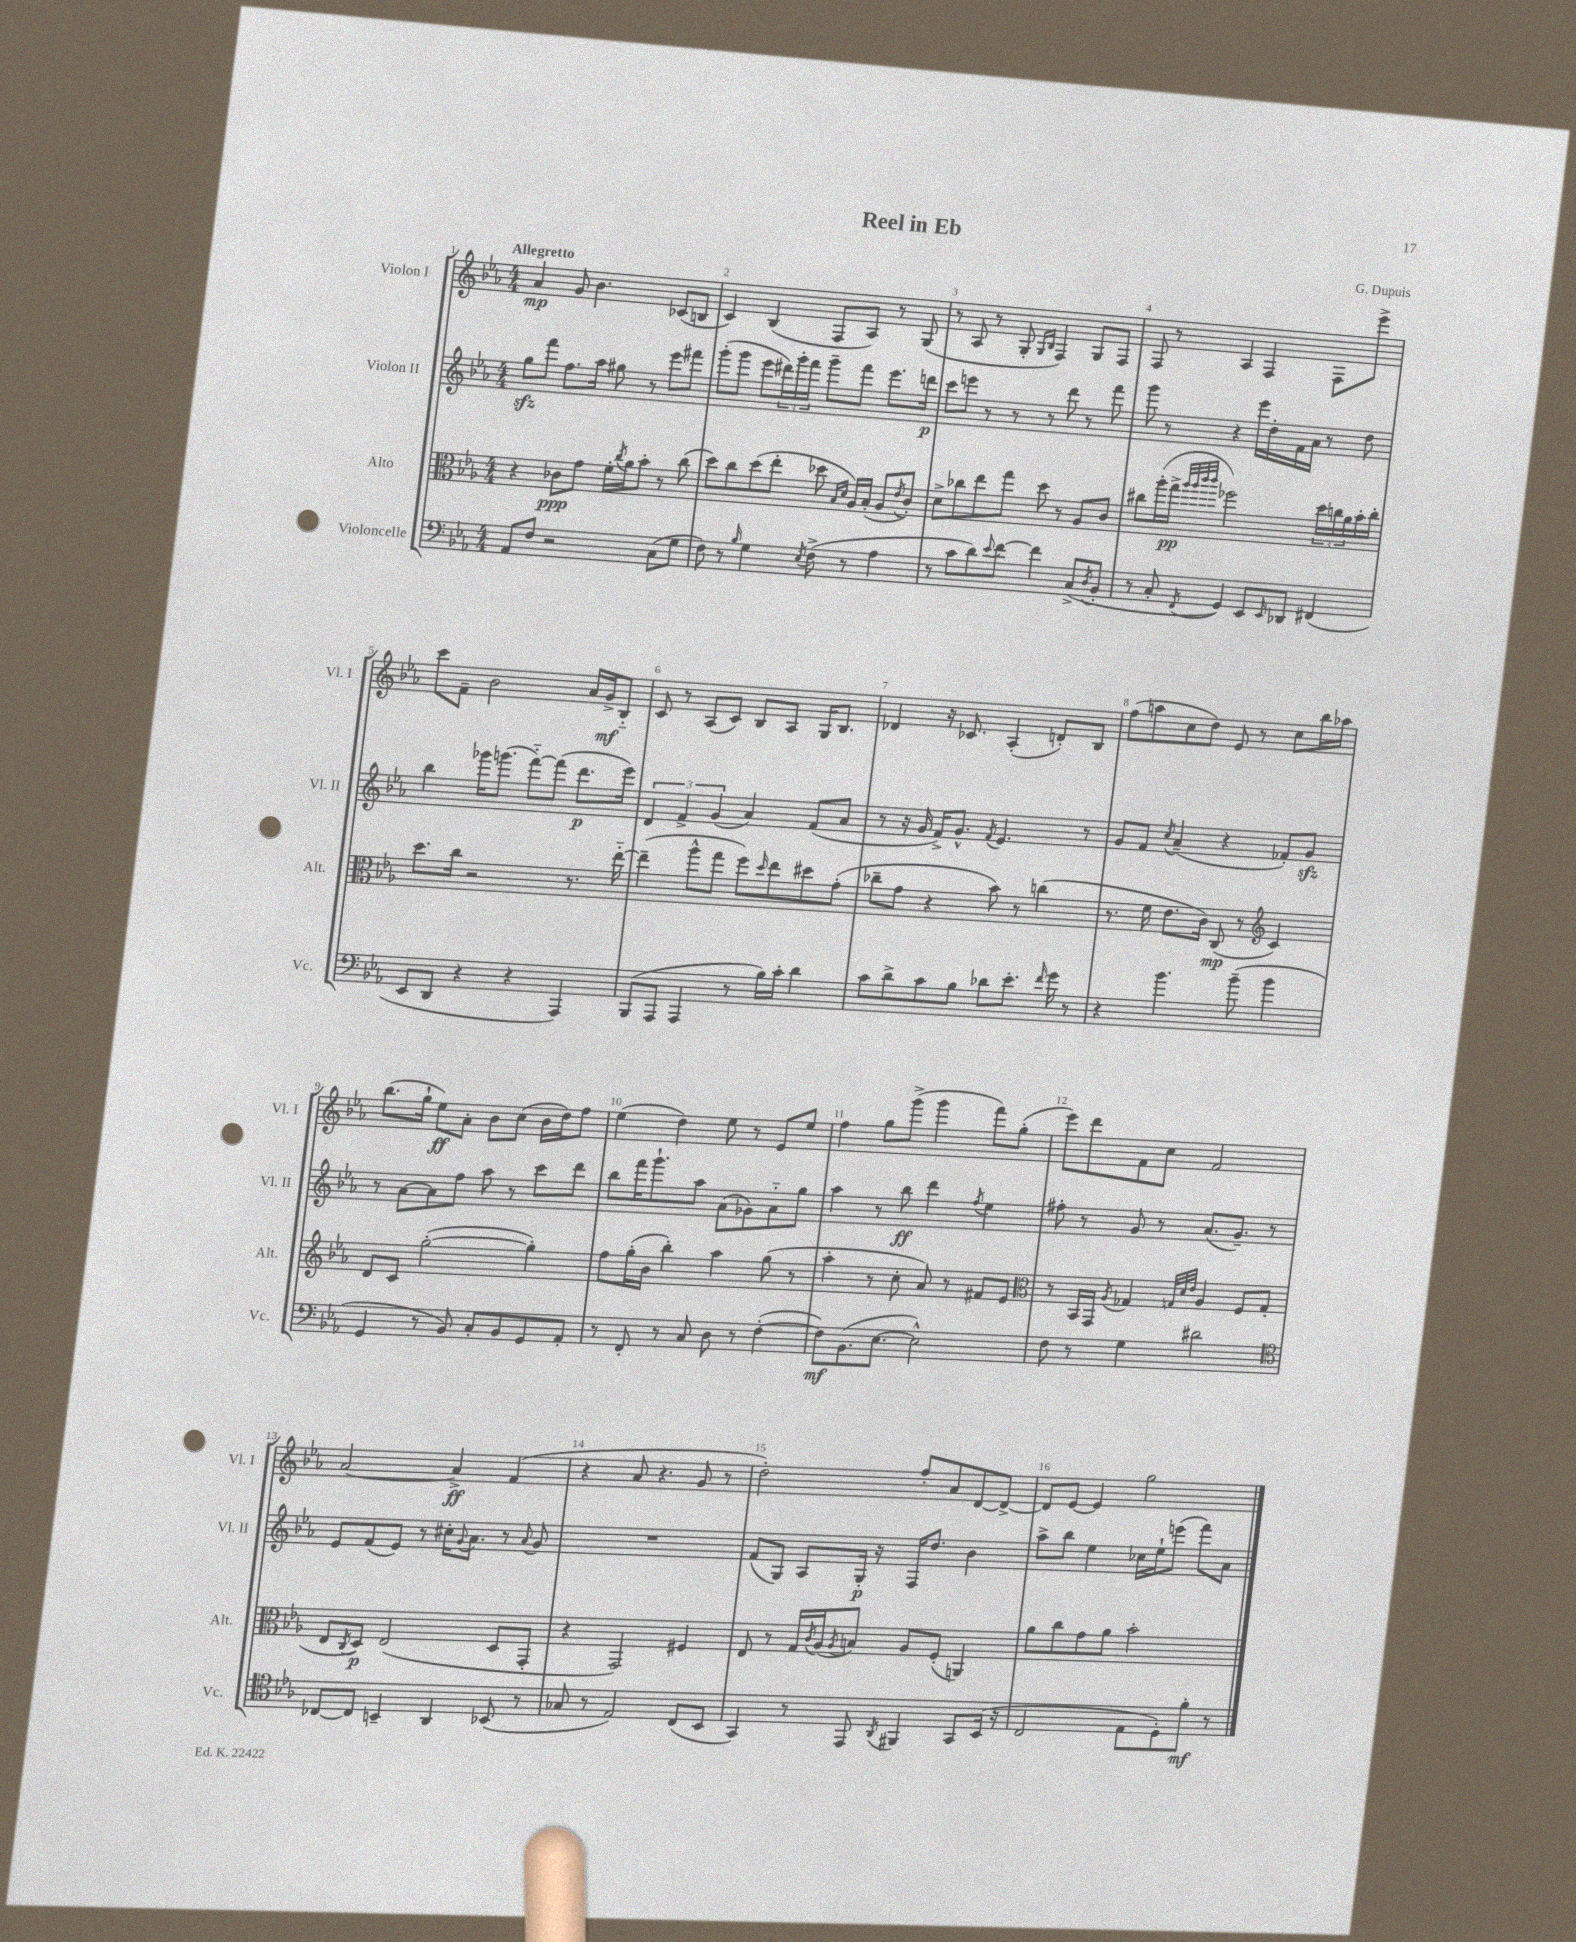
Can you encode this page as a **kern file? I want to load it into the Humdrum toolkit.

**kern	**kern	**kern	**kern
*staff4	*staff3	*staff2	*staff1
*clefF4	*clefC3	*clefG2	*clefG2
*k[b-e-a-]	*k[b-e-a-]	*k[b-e-a-]	*k[b-e-a-]
*M4/4	*M4/4	*M4/4	*M4/4
8AA-/L	4r	8gg\L	4a-/
8F/J	.	8fff\J	.
2r	8c-\L	8.ff\L	8g/
.	8g\J	.	4.b-\
.	.	16aa-\Jk	.
.	16f'\LL	8gg#\	.
.	8qcc/	.	.
.	16a-\J	.	.
.	8b-'\J	8r	.
(8C\L	8r	8eee-\L	(8c-/L
8G\J	(8cc\	8fff#\J	8B/J
=	=	=	=
8F\)	8dd\L)	(8ggg'\L	4c/)
8r	8cc\	8ggg\J	.
16qqB-/	.	.	.
4G\	(8dd\	8eee-\L	(4B-/
.	8ee-'\J	24ddd#\L)	.
.	.	24ggg'\	.
.	.	24fff\JJ	.
8qE-/	.	.	.
(8F^\	8dd-\	8ggg~\L	8F/L
.	16qqB-/LL	.	.
.	16qqd/JJ	.	.
8r	16A-/LL)	8fff\J	8A-/J)
.	(16B-'/JJ	.	.
4A-\	8A-/L	8.eee-\L	8r
.	8qe-/	.	.
.	8c'/J)	.	(8G/
.	.	16ddd\Jk	.
=	=	=	=
8r	8d^\L	8ccc\L	8r
8c\L	8cc-\	8eee\J	8A-/
8d\)	8ee-\	8r	8r
8qqe-/	.	.	.
[8f\J	8gg\J	8r	8G'/
.	.	.	16qqG/LL
.	.	.	16qqB-/JJ
4f\]	8dd\	8r	4F/)
.	8r	8ddd\	.
(8C^/L	8A-/L	8r	8G/L
8qD/	.	.	.
8BB-'/J	8c/J	8fff\	8F/J
=	=	=	=
8r	8cc#\L	8ggg\	8F/
8C'/	(16aa-'\L	8r	8r
.	16gg^\JJ	.	.
.	32qqaa-/LLL	.	.
.	32qqaa-/	.	.
.	32qqccc/	.	.
8qFF/	32qqccc/JJJ	.	.
4GG/)	2ff-\)	4r	4A-/
8EE-/L	.	16eee-\LL	4F/
.	.	16dd'\	.
16qqEE-/	.	.	.
8DD-/J	.	16f\	.
.	.	16a-\JJ	.
(4FF#/	24dd\LL	8r	8F\L
.	24cc\	.	.
.	24a-\	.	.
.	16b-'\	8dd\	8eee-^\J
.	16cc'\JJ	.	.
=	=	=	=
8EE-/L	8.dd\L	4bb-\	8ccc\L
8DD/J	.	.	8f~\J
.	16cc\Jk	.	.
4r	2r	16ggg-\LK	2b-\
.	.	(8.ggg\J	.
4r	.	[8fff'~\L)	.
.	.	(8fff\]J	.
4AAA-/)	8.r	8.ddd\L	16a-/LL
.	.	.	16g^/J
.	.	.	8B-'~/J
.	[16ee-'~\	16eee-\Jk)	.
=	=	=	=
(8BBB-/L	(4ee-~\]	6d/	8c/
8AAA-/J	.	.	8r
.	.	6f^/	.
4AAA-/	8aa-^^\L	.	(8A-/L
.	.	(6g/	.
.	8gg\J	.	8c/J)
8r	8ff\L)	4a-/)	8B-/L
.	16qqdd/	.	.
16B-\LL)	8ee-\	.	8A-/J
16c'\JJ	.	.	.
4d\	8dd#\	(8f/L	16G/LK
.	.	.	8.B-/J
.	(8g'\J	8a-/J	.
=	=	=	=
8c\L	8cc-~\L	8r	4d-/
8d^\	8g\J	16r	.
.	.	16g/	.
8c\	4r	16f^/LK)	16r
.	.	8.g^^/J	8.c-/
8B-\J	.	.	.
.	.	8qf/	.
8d-\L	8b-\)	4.e-/	(4A-'/
8.e-'\J	8r	.	.
.	(4cc\	.	8d'/L)
16qqf/	.	.	.
16g\	.	.	.
8r	.	8r	8B-/J
=	=	=	=
4r	8.r	8g/L	(8ff\L
.	.	8f/J	8aa\
.	16f\	.	.
.	.	8qcc/	.
4.b-\	8.e-\L	(4a-~/	8cc\
.	.	.	8dd\J)
.	16c\Jk)	.	.
.	(8C/	4r	8e-/
(8b-~\	8r	.	8r
*	*clefG2	*	*
4b-\	4c/)	8f-'/L)	8cc\L
.	.	8g/J	16bb-\L
.	.	.	16aa-\JJ
=	=	=	=
4GG/	8d/L	8r	(8.bb-\L
.	8c/J	[8a-\L	.
.	.	.	16gg`\Jk
8r	([2gg'\	8a-\]	8ee-\L)
8BB-/)	.	8ff\J	8a-'\J
8C'/L	.	8aa-\	8b-\L
8BB-/	.	8r	(8cc\J
8GG/	4gg'\])	8ccc\L	16b-\LL
.	.	.	16dd\J)
8AA-'/J	.	8ddd\J	8ff\J
=	=	=	=
8r	8ff\L	8bb-\L	(4ee-\
8FF'/	(16gg'\L	16fff\K	.
.	16b-\JJ	8.ggg`\	.
8r	4bb-'\)	.	4dd\)
8C/	.	8aa-\J	.
8D\	4aa-\	(8a-\L	8ee-\
8r	.	8g-\)	8r
([4F'\	(8gg\	8a-'~\	8e-/L
.	8r	8gg\J	8ee-/J
=	=	=	=
8F\]L)	4aa-'\	4aa-\	4ff\
(8.BB-\	.	.	.
.	8r	8r	8gg\L
[8.E-\J	.	.	.
.	8cc'\	8bb-\	(8ggg^\J
2E-^^\])	8a-/)	4ddd\	4ggg\
.	8r	.	.
.	.	8qff/	.
.	8f#/L	4ee-\	8fff\L)
.	8e-/J	.	(8gg'\J
=	=	=	=
*	*clefC3	*	*
8F\	8r	8ff#'\	8eee-\L)
8r	16BB-/LL	8r	8ddd\
.	16GG/JJ	.	.
.	8qA-/	.	.
4G\	4G-/	8g/	8f\
.	.	8r	8cc\J
.	32qqG/LLL	.	.
.	32qqd/	.	.
.	32qqe-/JJJ	.	.
2d#\	4A-/	(8.a-/L	2f/
.	.	8.g~/J)	.
.	8F/L	.	.
.	(8G/J	8r	.
=	=	=	=
*clefC4	*	*	*
[8C-/L	8E-/L	8e-/L	[2a-/
.	8qC/	.	.
8C-/]J	8D/J)	(8f/	.
4BB~/	(2E-/	8e-/J)	.
.	.	8r	.
4AA-/	.	16cc#'\LK	4a-^/]
.	.	8qqg/	.
.	.	8.a-\J	.
(8BB-/	8D/L	8r	(4f/
.	.	8qqa-/	.
8r	8GG'/J	8g/	.
=	=	=	=
8G-/	4r	1r	4r
8r	.	.	.
2E-/)	2GG/)	.	8a-/
.	.	.	4.r
(8C/L	4F#/	.	8g/
8BB-/J	.	.	8r
=	=	=	=
4GG/)	8E-/	(8f/L	2dd'\)
.	8r	8G/J)	.
8r	16G/LL	8A-/L	.
.	8qc/	.	.
.	(16A-/J	.	.
.	8qA-/	.	.
8EE-/	8B/J)	16G'/Jk	.
.	.	16r	.
8qAA-/	.	.	.
4FF#/	8A-/L	16F/LK	8ff'/L
.	.	8.dd/J	.
.	(8F'/J	.	8a-/
8GG/L	4AA/)	4b-\	[8d/
(16BB-/Jk	.	.	8d^/_J
16r	.	.	.
=	=	=	=
2C/	8a-\L	8aa-^\L	8d/]L
.	8cc\	8bb-\J	[8e-/J
.	8g\	4ee-\	4e-/]
.	8a-\J	.	.
8E-\L	2b-'\	16cc-\LL	2gg\
.	.	16ee-`\J	.
8D'\)	.	(8eee\J	.
8f'\J	.	8fff\L)	.
8r	.	8a-\J	.
==	==	==	==
*-	*-	*-	*-
